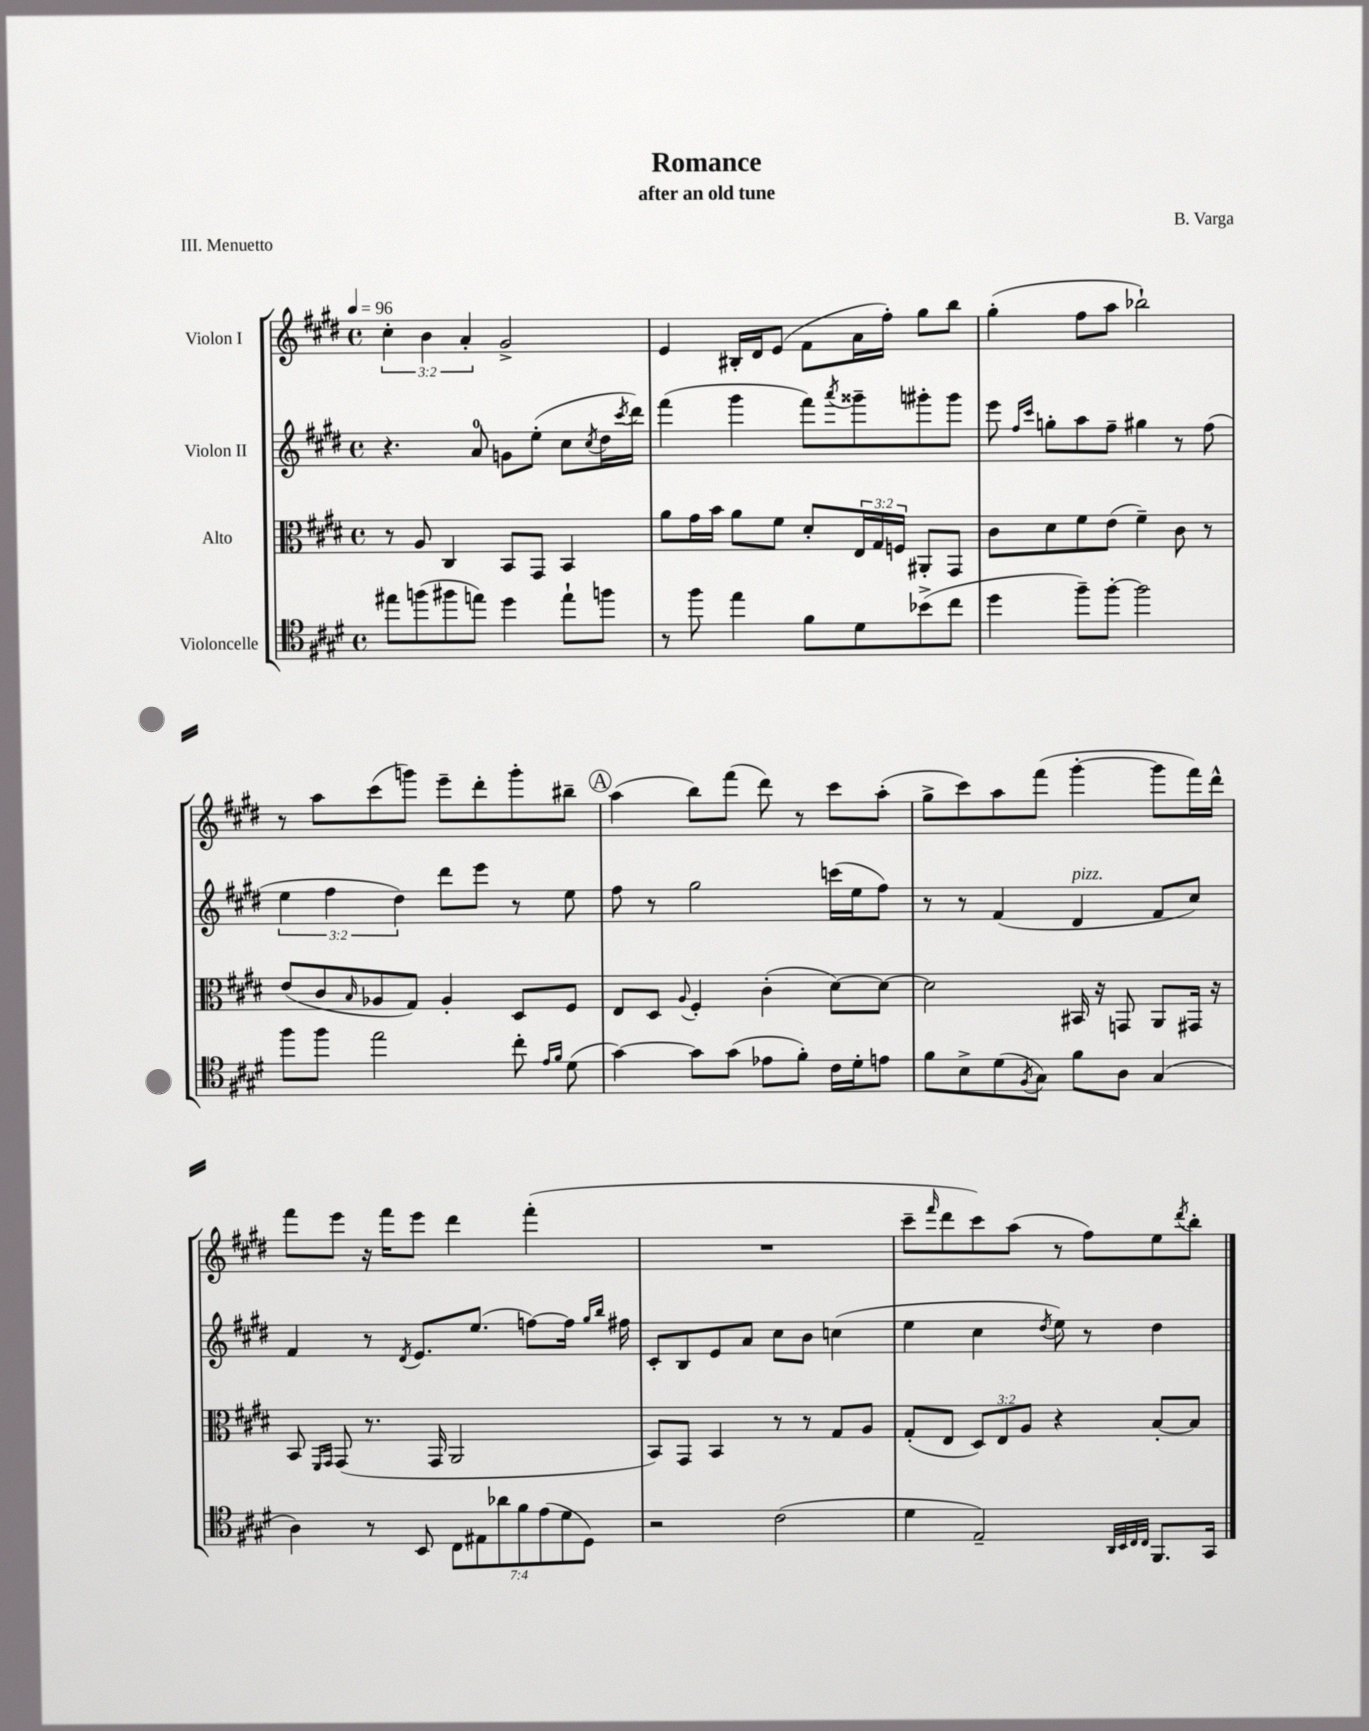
\header { title = "Romance" composer = "B. Varga" subtitle = "after an old tune" piece = "III. Menuetto" }
<<
\new StaffGroup <<
\new Staff = "s0" \with { instrumentName = "Violon I" } {
    \clef treble \key e \major \defaultTimeSignature \time 4/4 \override Staff.TupletNumber.text = #tuplet-number::calc-fraction-text \tempo 4 = 96
    \tuplet 3/2 { cis''4-. b'4 a'4-. } gis'2-> |
    e'4 bis16-. dis'16 e'8( fis'8 a'16 fis''16-.) gis''8 b''8 |
    gis''4-.( fis''8 a''8 bes''2-!) |
    r8 a''8 cis'''8( g'''8) e'''8-- dis'''8-. g'''8-. bis''8-- |
    \mark \markup { \circle "A" } a''4( b''8) fis'''8( dis'''8) r8 cis'''8 a''8-.( |
    gis''8-> cis'''8) a''8 fis'''8( gis'''4~-. gis'''8 fis'''16) dis'''16-^ |
    fis'''8 e'''8 r16 fis'''16 e'''8 dis'''4 fis'''4-.( |
    R1 |
    cis'''8-- \grace { fis'''16 } dis'''8 cis'''8) a''8( r8 fis''8) e''8 \acciaccatura { dis'''8 } b''8-. \bar "|." |
}
\new Staff = "s1" \with { instrumentName = "Violon II" } {
    \clef treble \key e \major \defaultTimeSignature \time 4/4 \override Staff.TupletNumber.text = #tuplet-number::calc-fraction-text
    r4. a'8-0 g'8 e''8-.( cis''8 \acciaccatura { cis''8 } dis''16 \acciaccatura { cis'''8 } dis'''16) |
    fis'''4( gis'''4 fis'''8) \acciaccatura { a'''8 } gisis'''8-- gis'''8-. gis'''8 |
    e'''8 \grace { fis''16 cis'''16 } g''8-. a''8 fis''8-- gis''4 r8 fis''8( |
    \tuplet 3/2 { e''4 fis''4 dis''4) } dis'''8 e'''8 r8 e''8 |
    \mark \markup { \circle "A" } fis''8 r8 gis''2 c'''16( e''16 fis''8) |
    r8 r8 fis'4( dis'4^\markup { \italic "pizz." } fis'8 cis''8) |
    fis'4 r8 \acciaccatura { dis'8 } e'8. e''8.( f''8~) f''16 \grace { gis''16 b''16 } fis''16 |
    cis'8-. b8 e'8 a'8 cis''8 b'8 c''4( |
    e''4 cis''4 \acciaccatura { dis''8 } e''8) r8 dis''4 \bar "|." |
}
\new Staff = "s2" \with { instrumentName = "Alto" } {
    \clef alto \key e \major \defaultTimeSignature \time 4/4 \override Staff.TupletNumber.text = #tuplet-number::calc-fraction-text
    r8 a8 cis4 b,8 gis,8 b,4 |
    a'8 gis'16 b'16 a'8 fis'8 dis'8-. \tuplet 3/2 { e16 gis16 f16 } ais,8-. gis,8 |
    cis'8 dis'8 fis'8 e'8( fis'4--) cis'8 r8 |
    e'8( cis'8 \grace { b16 } aes8 gis8) aes4-. dis8 fis8 |
    \mark \markup { \circle "A" } e8 dis8 \appoggiatura { a8 } fis4-. cis'4-.( dis'8~) dis'8~ |
    dis'2 bis,16 r16 g,8 a,8 gis,16 r16 |
    b,8 \grace { fis,16 gis,16 } gis,8( r8. gis,16 a,2 |
    b,8) gis,8 b,4 r8 r8 gis8 a8 |
    gis8-.( e8 \tuplet 3/2 { dis8) e8 a8 } r4 b8~-. b8 \bar "|." |
}
\new Staff = "s3" \with { instrumentName = "Violoncelle" } {
    \clef tenor \key e \major \defaultTimeSignature \time 4/4 \override Staff.TupletNumber.text = #tuplet-number::calc-fraction-text
    eis''8 f''8( fis''8 e''8) dis''4 e''8-! f''8 |
    r8 fis''8 e''4 fis'8 dis'8 bes'8->( cis''8 |
    dis''4 fis''8--) fis''8~-. fis''2 |
    fis''8 fis''8 e''2 cis''8-. \grace { e'16 fis'16 } dis'8( |
    \mark \markup { \circle "A" } gis'4~) gis'8 gis'8( ees'8 fis'8-.) cis'16 dis'16-. e'8 |
    fis'8 b8-> dis'8( \acciaccatura { fis8 } gis8) fis'8 a8 gis4( |
    a4) r8 b,8 \tuplet 7/4 { cis8 eis8 aes'8 fis'8 e'8( dis'8 dis8) } |
    r2 cis'2( |
    dis'4 e2--) \grace { a,32 b,32 cis32 cis32 } fis,8. gis,16 \bar "|." |
}
>>
>>
\layout { \context { \Score \remove "Bar_number_engraver" } }
